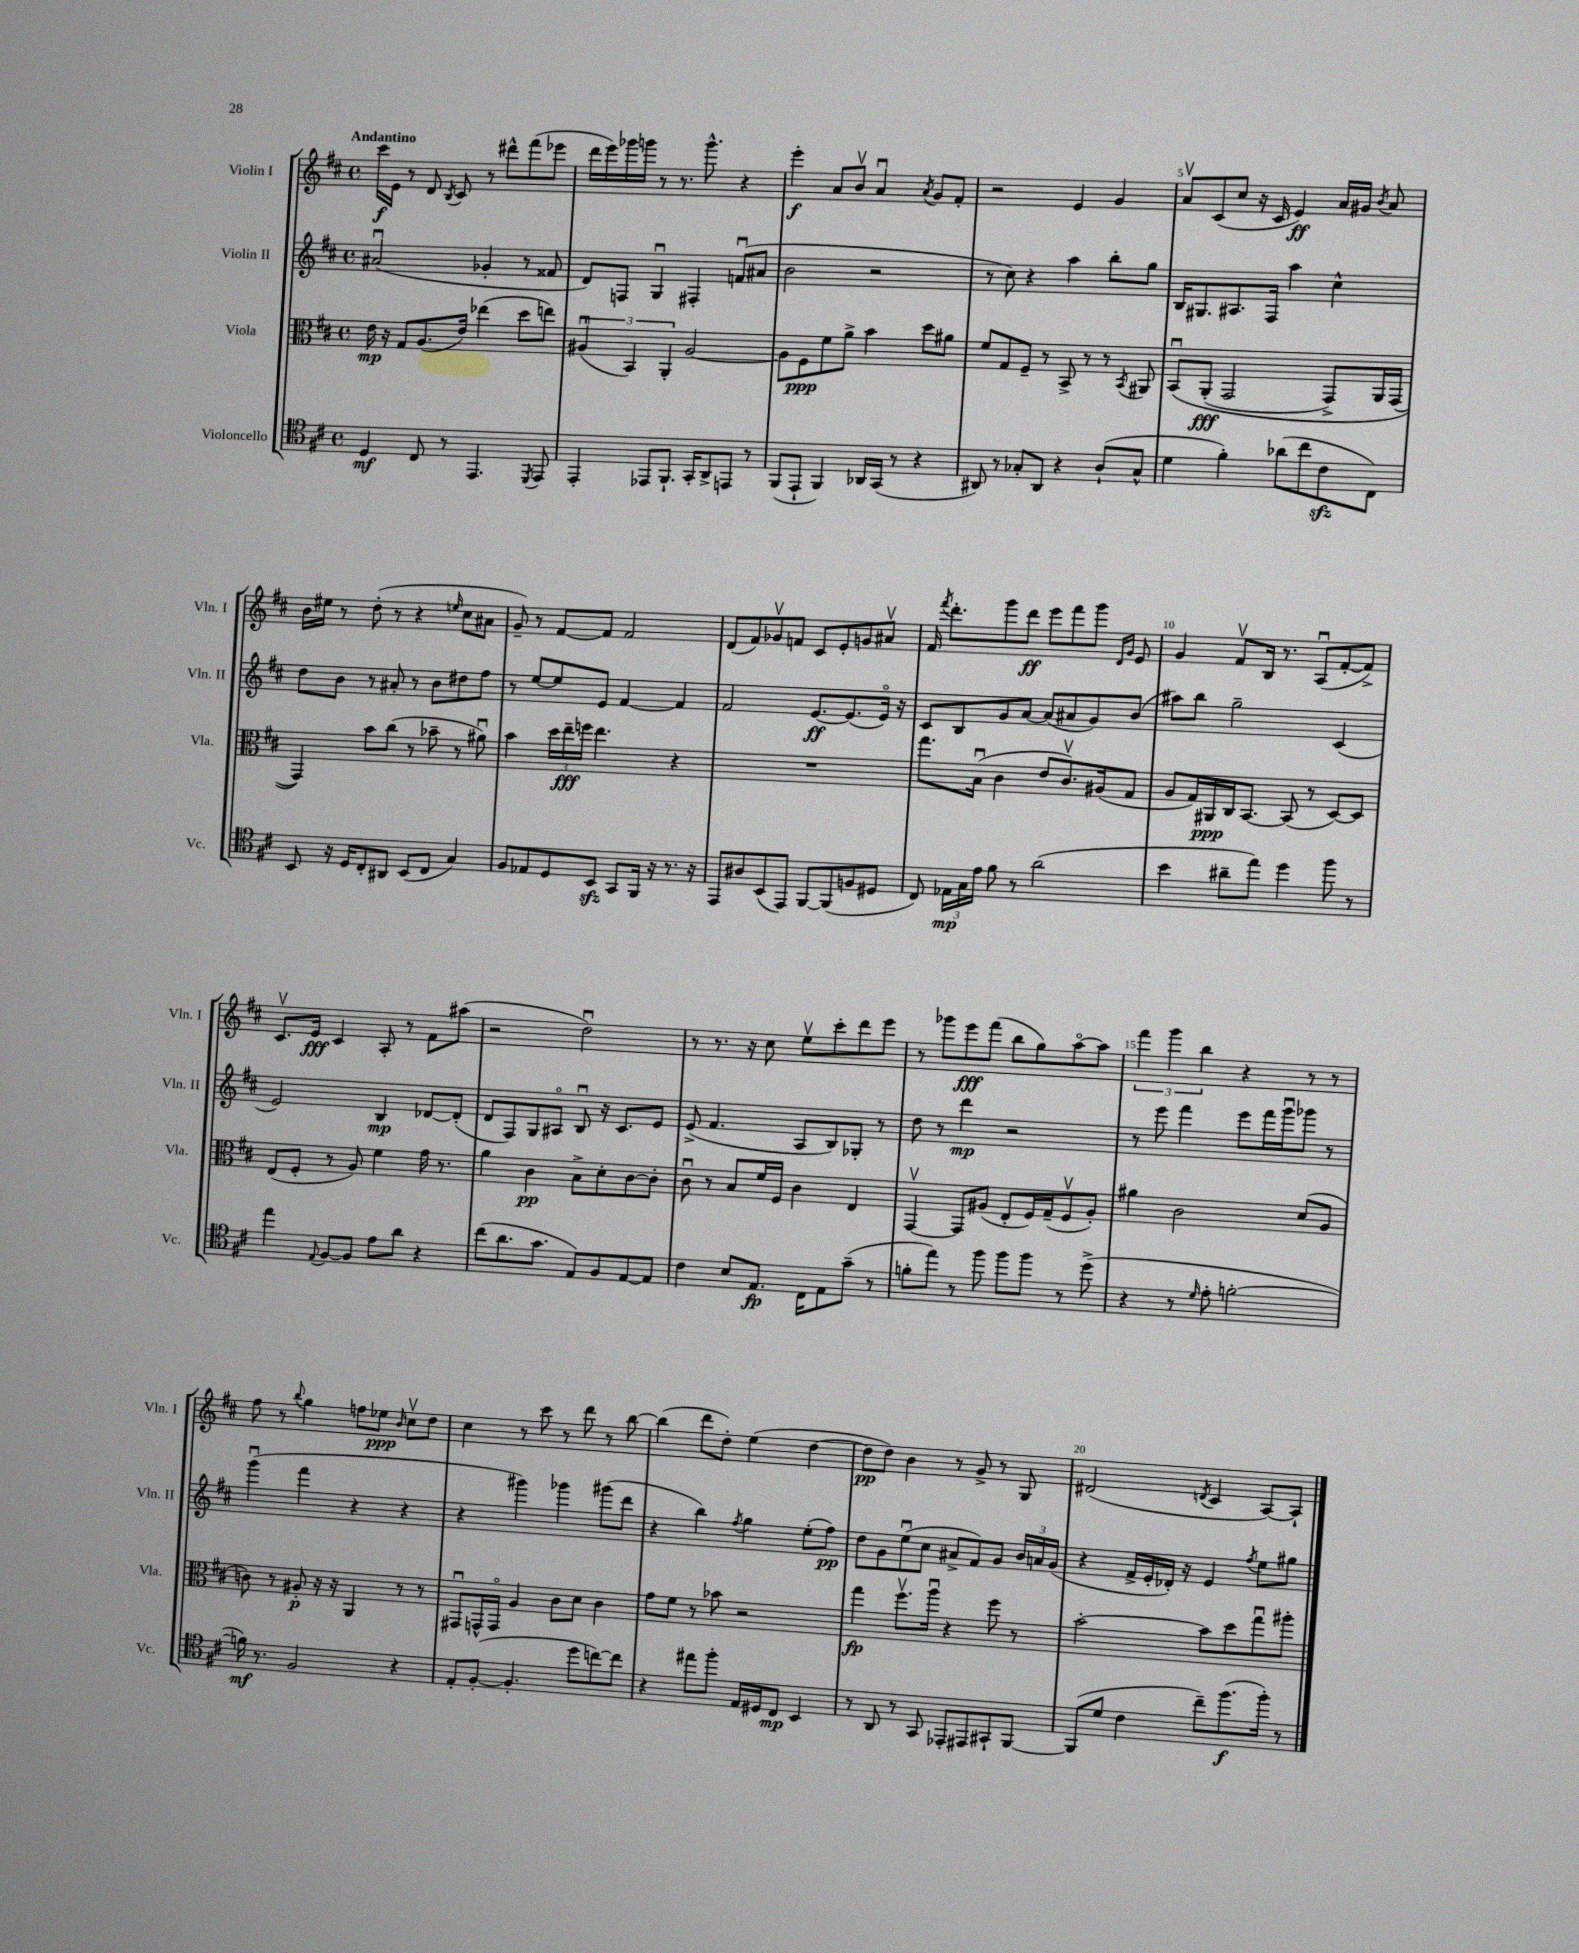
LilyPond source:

<<
\new StaffGroup <<
\new Staff = "s0" \with { instrumentName = "Violin I" shortInstrumentName = "Vln. I" } {
    \clef treble \key d \major \defaultTimeSignature \time 4/4 \tempo "Andantino"
    \autoBeamOff cis'''16[\f e'16] r8 d'8 \acciaccatura { b8 } cis'8 r8 dis'''8[-^ fis'''8( ees'''8] |
    d'''16[ e'''16) ges'''16 g'''16] r8 r8. g'''8.-^ r4 |
    e'''4-.\f a'8[ b'8]\upbow a'4\downbow \acciaccatura { a'8 } g'8[ fis'8]-. |
    r2 e'4 g'4 |
    a'8[\upbow cis'8( cis''8] r16 cis'16 e'4\ff) a'16[ gis'16] \acciaccatura { b'8 } a'8 |
    b'16[ eis''16] r8 d''8-.( r8 r4 \grace { e''16 } cis''8[ ais'8] |
    g'8--) r8 fis'8[~ fis'8] fis'2 |
    d'8[( fis'8) ges'8\upbow f'8] cis'8[ e'8-. g'8 ais'8]\upbow |
    fis'16 \acciaccatura { fis'''8 } d'''8.[-. g'''8 d'''8]\ff e'''8[ fis'''8 g'''8] \grace { d'16[ g'16] } e'8 |
    g'4 fis'8[\upbow b16] r8. a8[\downbow( fis'8~-. fis'8]->) |
    cis'8.[\upbow e'16]\fff cis'4 a8-. r8 fis'8[ ais''8]( |
    r2 d''2\downbow) |
    r8 r8. r16 cis''8 e''8[\upbow cis'''8-. d'''8 e'''8] |
    r8 ges'''8[ e'''8\fff fis'''8]( b''8[ g''8) a''8~\flageolet a''8] |
    \tuplet 3/2 { fis'''4 g'''4 b''4 } r4 r8 r8 |
    fis''8 r8 \appoggiatura { b''8 } g''4 f''8[ ees''8]\ppp \grace { b'16 } cis''8[\upbow d''8] |
    cis''4 r8 cis'''8 r8 d'''8 r8 b''8~ |
    b''4( d'''8[ d''8]-.) e''4( d''4~ |
    d''8[\pp d''8]) b'4 r8 g'8-> r8 g8 |
    dis'2( \acciaccatura { d'8 } cis'4 a8[~) a8]-! \bar "|." |
}
\new Staff = "s1" \with { instrumentName = "Violin II" shortInstrumentName = "Vln. II" } {
    \clef treble \key d \major \defaultTimeSignature \time 4/4
    \autoBeamOff ais'2\downbow( ges'4-. r8 fisis'8 |
    d'8[) f8] g4\downbow fis4-. f'8[\downbow( ais'8] |
    b'2 r2 |
    r8 cis''8) r4 a''4 b''8[-. g''8] |
    b16[ gis8. ais8. fis16] a''4 cis''4-^ |
    d''8[ b'8] r8 ais'8-. r8 b'8[ dis''8 fis''8] |
    r8 e''8[~ e''8 e'8] fis'4~ fis'4 |
    fis'2 e'8.[~\ff e'8.( e'16]\flageolet) r16 |
    cis'8[ b8 g'8 a'8]~ a'8[( ais'8 g'8) b'8]( |
    ais''8[) b''8] g''2-- cis'4( |
    e'2) b4\mp des'8[~ des'8]-.( |
    d'8[ fis8) g8 ais8]\flageolet b8\downbow r16 cis'8.[ e'8] |
    e'8->( fis'4. a8[ b8) ges8]-. r8 |
    d''8 r8 d'''4\mp r2 |
    r8 e'''8 fis'''4 e'''8[ fis'''16 g'''16\downbow ges'''8] r8 |
    g'''4\downbow( fis'''4 r4 r4 |
    r4 gis'''4) ges'''4 gis'''8[( d'''8] |
    r4 b''4) \acciaccatura { fis''8 } g''4 e''8[-.( fis''8]\pp) |
    d''8[ g'8 e''8\downbow( cis''8] ais'8[-> fis'8) g'8] \tuplet 3/2 { b'16[ a'16 g'16]( } |
    r4 fis'16[-> e'16-. des'16]-.) r16 e'4 \acciaccatura { fis''8 } e''8[ gis''8] \bar "|." |
}
\new Staff = "s2" \with { instrumentName = "Viola" shortInstrumentName = "Vla." } {
    \clef alto \key d \major \defaultTimeSignature \time 4/4
    \autoBeamOff e'16\mp r16 g8[ a8.( e'16]) ees''4( d''8[ e''8]) |
    \tuplet 3/2 { ais4\downbow( b,4) a,4-. } ais2~ |
    ais8[ fis8\ppp fis'8 a'8]-> b'4 d''8[ ais'8] |
    fis'8[ g8 fis8]-- r8 b,8-> r8 r8 \acciaccatura { b,8 } ais,8 |
    b,8[\downbow\( a,8]-.\fff( g,2 g,8[->) a,16 g,16]( |
    g,4)\) b'8[ cis''8]( r8 bes'8-- r8 ais'8\downbow) |
    b'4 \tuplet 3/2 { d''16[ e''16--\fff f''16] } e''4. r4 |
    R1 |
    g''8.[ b16]\downbow( cis'4 e'8[ cis'8.\upbow) ais16( g8] |
    a8[ g16) ais,16\ppp cis16 b,8.]~ b,8( r8 d8[~) d8] |
    e8[( fis8]-. r8 a8) fis'4 g'16 r8. |
    a'4 cis'4\pp b8[-> d'8-. cis'8~ cis'8]-. |
    cis'8\downbow r8 b8[ fis'16 fis16] cis'4 e4 |
    g,4~\upbow g,8[ ais8]( e8[-. fis16) g16--( fis8\upbow ais8]-.) |
    ais'4 cis'2 d'8[( a8] |
    c'8) r8 ais8-.\p r16 r16 a,4 r8 r8 |
    gis,8[\downbow g,16-^ g,16]\flageolet a4 cis'8[ d'8] cis'4 |
    g'8[ fis'8] r8 bes'8 r2 |
    g''4\fp fis''8.[\upbow a''16]\downbow r4 fis''8 r8 |
    b'2~-. b'8[ d''8 g''8\downbow ais''8]-. \bar "|." |
}
\new Staff = "s3" \with { instrumentName = "Violoncello" shortInstrumentName = "Vc." } {
    \clef tenor \key d \major \defaultTimeSignature \time 4/4
    \autoBeamOff d4\mf cis8 r8 e,4. \acciaccatura { d,8 } e,8 |
    e,4-. ees,8[ fis,8.]-! g,16[-. a,8-> e,8] r8 |
    fis,8[( e,8]-! fis,4) aes,16[ g,16]( r8 r4 |
    ais,8) r8 ges8[-. ais,8] r4 a8[-!( ges8]-^ |
    d'4 fis'4-.) aes'8[( cis''8 cis'8\sfz cis8]) |
    b,8 r16 d16[ cis8-. ais,8] b,8[( cis8] g4) |
    fis8[ ees8 d8 b,8]\sfz g,8[ fis,16] r16 r8. r16 |
    e,8[ ais8 b,8( e,8]) fis,8[~ fis,8( f8 dis8] |
    cis8) \tuplet 3/2 { ees16[\mp g16 e'16] } fis'8 r8 a'2( |
    b'4 ais'8[-- e''8]) d''4 fis''8 r8 |
    e''4 \appoggiatura { e8 } fis8[~ fis8] e'8[ a'8] r4 |
    cis''8[( a'8. g'8.] e8[) fis8 e8~ e8] |
    cis'4 b8[ e8.]\fp cis16[ e8 g'8]--( r8 |
    f'8[-. e''8]) r8 fis''8 fis''8[ fis''8] r8 d''8->( |
    r4 r8 \grace { d'16 } e'8-. f'2~-. |
    f'16\mf) r8. fis2 r4 |
    e8[-. fis8]~-.( fis4.-. d''8[ c''8~) c''8] |
    r4 eis''8[ fis''8]-. e16[ dis16 cis8]\mp b,4 |
    r8 a,8 r8 g,8 ees,8[-. eis,8 gis,8-! fis,8]~ |
    fis,8[( d'8] cis'4 cis''8[--) fis''8.\f( fis''16]-.) r8 \bar "|." |
}
>>
>>
\layout { \context { \Score \override BarNumber.break-visibility = ##(#f #t #t) barNumberVisibility = #(every-nth-bar-number-visible 5) } }
